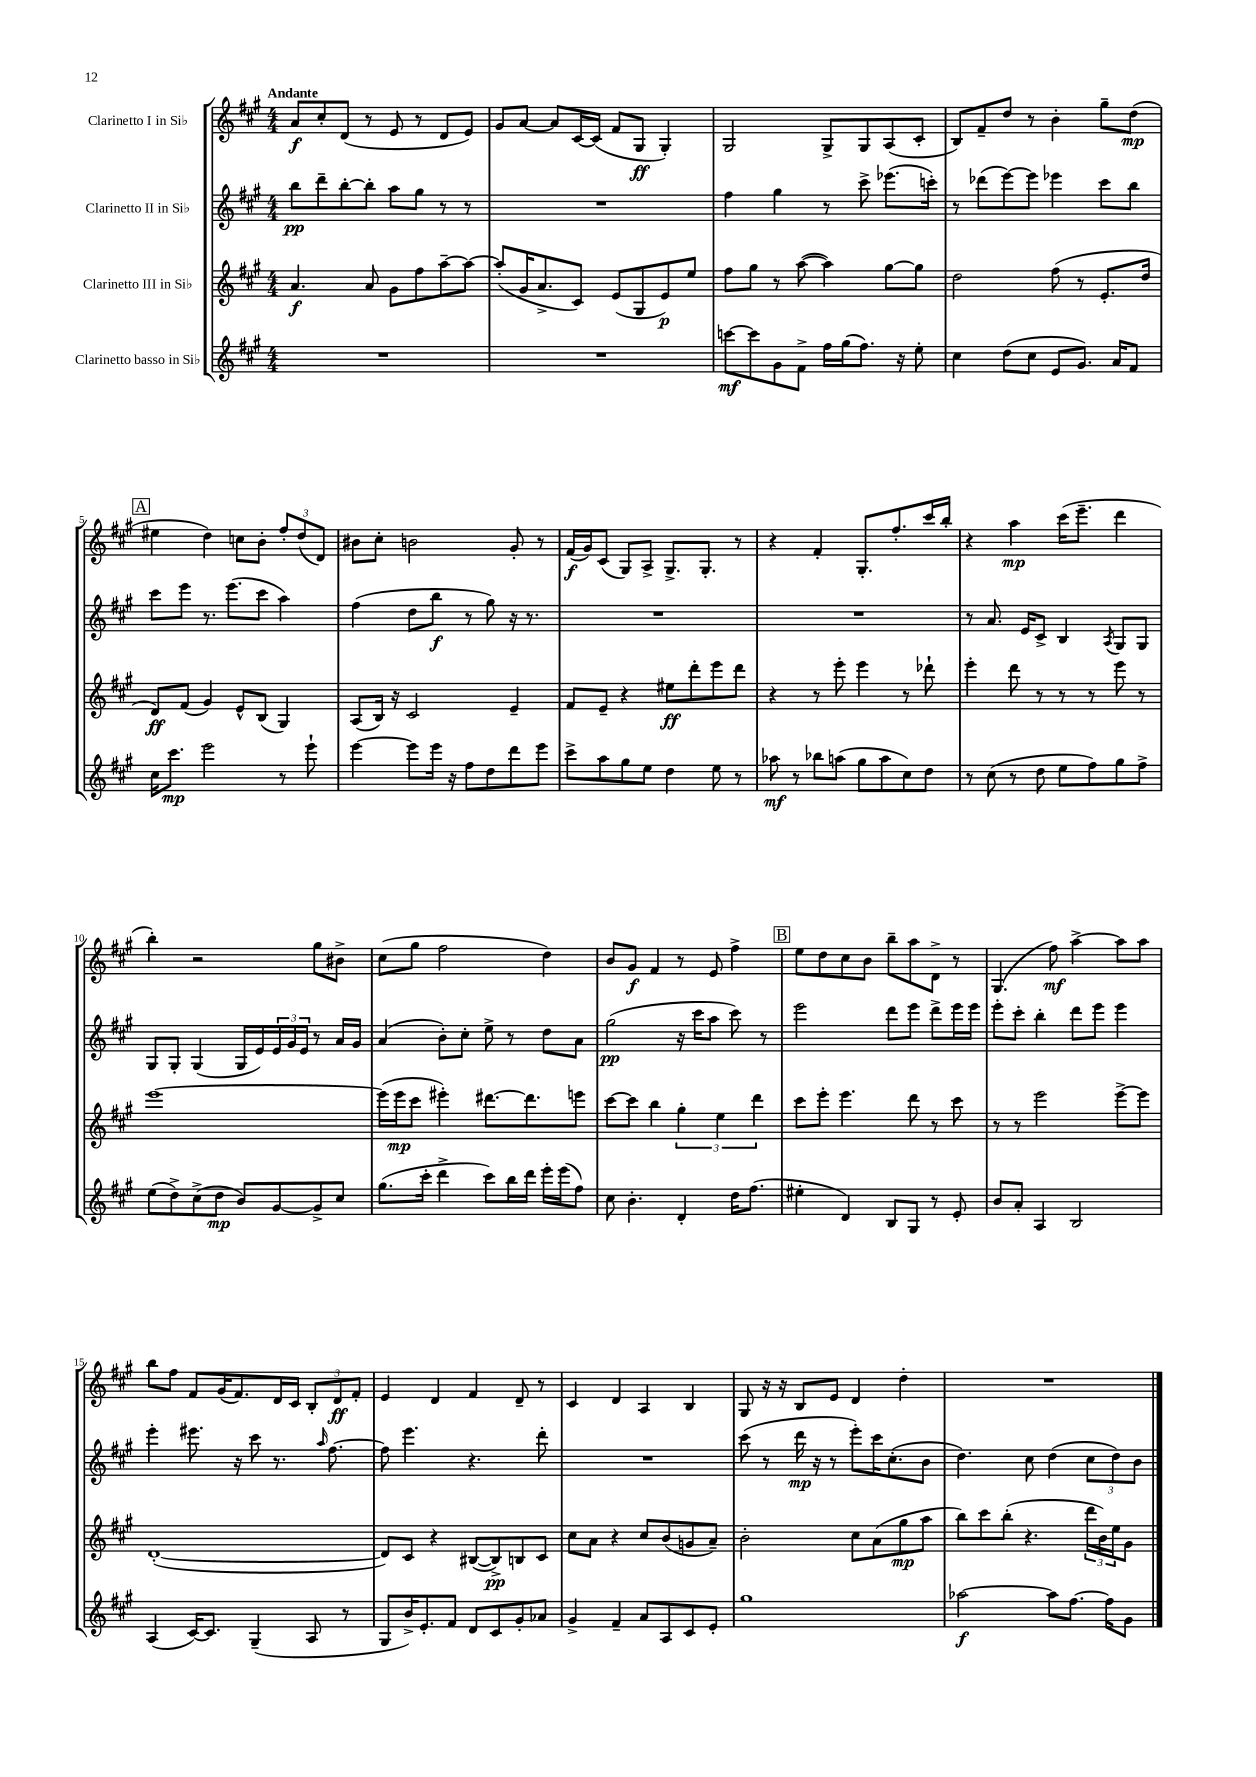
<<
\new StaffGroup <<
\new Staff = "s0" \with { instrumentName = "Clarinetto I in Sib" } {
    \clef treble \key a \major \numericTimeSignature \time 4/4 \tempo "Andante"
    a'8\f cis''8-. d'8( r8 e'8 r8 d'8 e'8) |
    gis'8 a'8~ a'8 cis'16~ cis'16( fis'8 gis8\ff gis4-.) |
    gis2 gis8-> gis8 a8( cis'8-. |
    b8) fis'8-- d''8 r8 b'4-. gis''8-- d''8\mp( |
    \mark \markup { \box "A" } eis''4 d''4) c''8 b'8-. \tuplet 3/2 { fis''8-. d''8( d'8) } |
    bis'8 cis''8-. b'2 gis'8-. r8 |
    fis'16\f( gis'16) cis'8( gis8) a8-> gis8.-> gis8.-. r8 |
    r4 fis'4-. gis8.-. fis''8.-. cis'''16 b''16-. |
    r4 a''4\mp cis'''16( e'''8.-- d'''4 |
    b''4-.) r2 gis''8 bis'8-> |
    cis''8( gis''8 fis''2 d''4) |
    b'8 gis'8\f fis'4 r8 e'8 fis''4-> |
    \mark \markup { \box "B" } e''8 d''8 cis''8 b'8 b''8-- a''8 d'8-> r8 |
    gis4.( fis''8\mf) a''4~-> a''8 a''8 |
    b''8 fis''8 fis'8 gis'16( fis'8.) d'16 cis'16 \tuplet 3/2 { b8-. d'8\ff fis'8-. } |
    e'4 d'4 fis'4 d'8-- r8 |
    cis'4 d'4 a4 b4 |
    gis8 r16 r16 b8 e'8 d'4 d''4-. |
    R1 \bar "|." |
}
\new Staff = "s1" \with { instrumentName = "Clarinetto II in Sib" } {
    \clef treble \key a \major \numericTimeSignature \time 4/4
    b''8\pp d'''8-- b''8~-. b''8-. a''8 gis''8 r8 r8 |
    R1 |
    fis''4 gis''4 r8 cis'''8-> ees'''8.( c'''16-.) |
    r8 des'''8( e'''8~) e'''8 ees'''4 cis'''8 b''8 |
    \mark \markup { \box "A" } cis'''8 e'''8 r8. e'''8.( cis'''8 a''4) |
    fis''4( d''8 b''8\f r8 gis''8) r16 r8. |
    R1 |
    R1 |
    r8 a'8. e'16 cis'8-> b4 \acciaccatura { a8 } gis8 gis8 |
    gis8 gis8-. gis4( gis16 e'16) \tuplet 3/2 { e'16 gis'16 e'16 } r8 a'16 gis'16 |
    a'4( b'8-.) cis''8-. e''8-> r8 d''8 a'8 |
    gis''2\pp( r16 cis'''16 a''8 cis'''8) r8 |
    \mark \markup { \box "B" } e'''2 d'''8 e'''8 d'''8-> e'''16 e'''16 |
    e'''8-. cis'''8-. b''4-. d'''8 e'''8 e'''4 |
    e'''4-. eis'''8. r16 cis'''8 r8. \grace { a''16 } fis''8.~ |
    fis''8 e'''4. r4. d'''8-. |
    R1 |
    cis'''8( r8 d'''16\mp r16 r8 e'''8-.) cis'''16 cis''8.-.( b'8 |
    d''4.) cis''8 d''4( \tuplet 3/2 { cis''8 d''8) b'8 } \bar "|." |
}
\new Staff = "s2" \with { instrumentName = "Clarinetto III in Sib" } {
    \clef treble \key a \major \numericTimeSignature \time 4/4
    a'4.\f a'8 gis'8 fis''8 a''8~-- a''8~ |
    a''8-.( gis'16 a'8.-> cis'8) e'8( gis8 e'8\p) e''8 |
    fis''8 gis''8 r8 a''8~( a''4) gis''8~ gis''8 |
    d''2 fis''8( r8 e'8.-. d''16 |
    \mark \markup { \box "A" } d'8\ff) fis'8( gis'4) e'8-^ b8( gis4) |
    a8( b16) r16 cis'2 e'4-- |
    fis'8 e'8-- r4 eis''8\ff d'''8-. e'''8 d'''8 |
    r4 r8 e'''8-. e'''4 r8 des'''8-! |
    e'''4-. d'''8 r8 r8 r8 e'''8 r8 |
    e'''1~ |
    e'''16( e'''16\mp cis'''8 eis'''4-.) dis'''8.~ dis'''8. e'''8 |
    cis'''8~ cis'''8 b''4 \tuplet 3/2 { gis''4-. e''4 d'''4 } |
    \mark \markup { \box "B" } cis'''8 e'''8-. e'''4. d'''8 r8 cis'''8 |
    r8 r8 e'''2 e'''8~-> e'''8 |
    d'1~-.( |
    d'8) cis'8 r4 bis8~( bis8->\pp) b8 cis'8 |
    cis''8 a'8 r4 cis''8 b'8( g'8 a'8--) |
    b'2-. cis''8 a'8( gis''8\mp a''8 |
    b''8) cis'''8 b''8-.( r4. \tuplet 3/2 { d'''16 b'16) e''16 } gis'8 \bar "|." |
}
\new Staff = "s3" \with { instrumentName = "Clarinetto basso in Sib" } {
    \clef treble \key a \major \numericTimeSignature \time 4/4
    R1 |
    R1 |
    c'''8~\mf c'''8 gis'8 fis'8-> fis''16 gis''16( fis''8.) r16 e''8-. |
    cis''4 d''8( cis''8 e'8 gis'8.) a'16 fis'8 |
    \mark \markup { \box "A" } cis''16 cis'''8.\mp e'''2 r8 e'''8-! |
    e'''4~ e'''8 e'''16 r16 fis''8 d''8 d'''8 e'''8 |
    cis'''8-> a''8 gis''8 e''8 d''4 e''8 r8 |
    aes''8\mf r8 bes''8 a''8( gis''8 a''8 cis''8) d''8 |
    r8 cis''8( r8 d''8 e''8 fis''8) gis''8 fis''8-> |
    e''8( d''8->) cis''8->( d''8\mp b'8) gis'8~ gis'8-> cis''8 |
    gis''8.( cis'''16-. d'''4-> cis'''8) b''16 d'''16 e'''16-. e'''16( fis''8) |
    cis''8 b'4.-. d'4-. d''16 fis''8.( |
    \mark \markup { \box "B" } eis''4-. d'4) b8 gis8 r8 e'8-. |
    b'8 a'8-. a4 b2 |
    a4( cis'16~) cis'8. gis4--( a8 r8 |
    gis8 b'16->) e'8.-. fis'8 d'8 cis'8 gis'8-. aes'8 |
    gis'4-> fis'4-- a'8 a8 cis'8 e'8-. |
    gis''1 |
    aes''2~\f aes''8 fis''8.~ fis''16 gis'8 \bar "|." |
}
>>
>>
